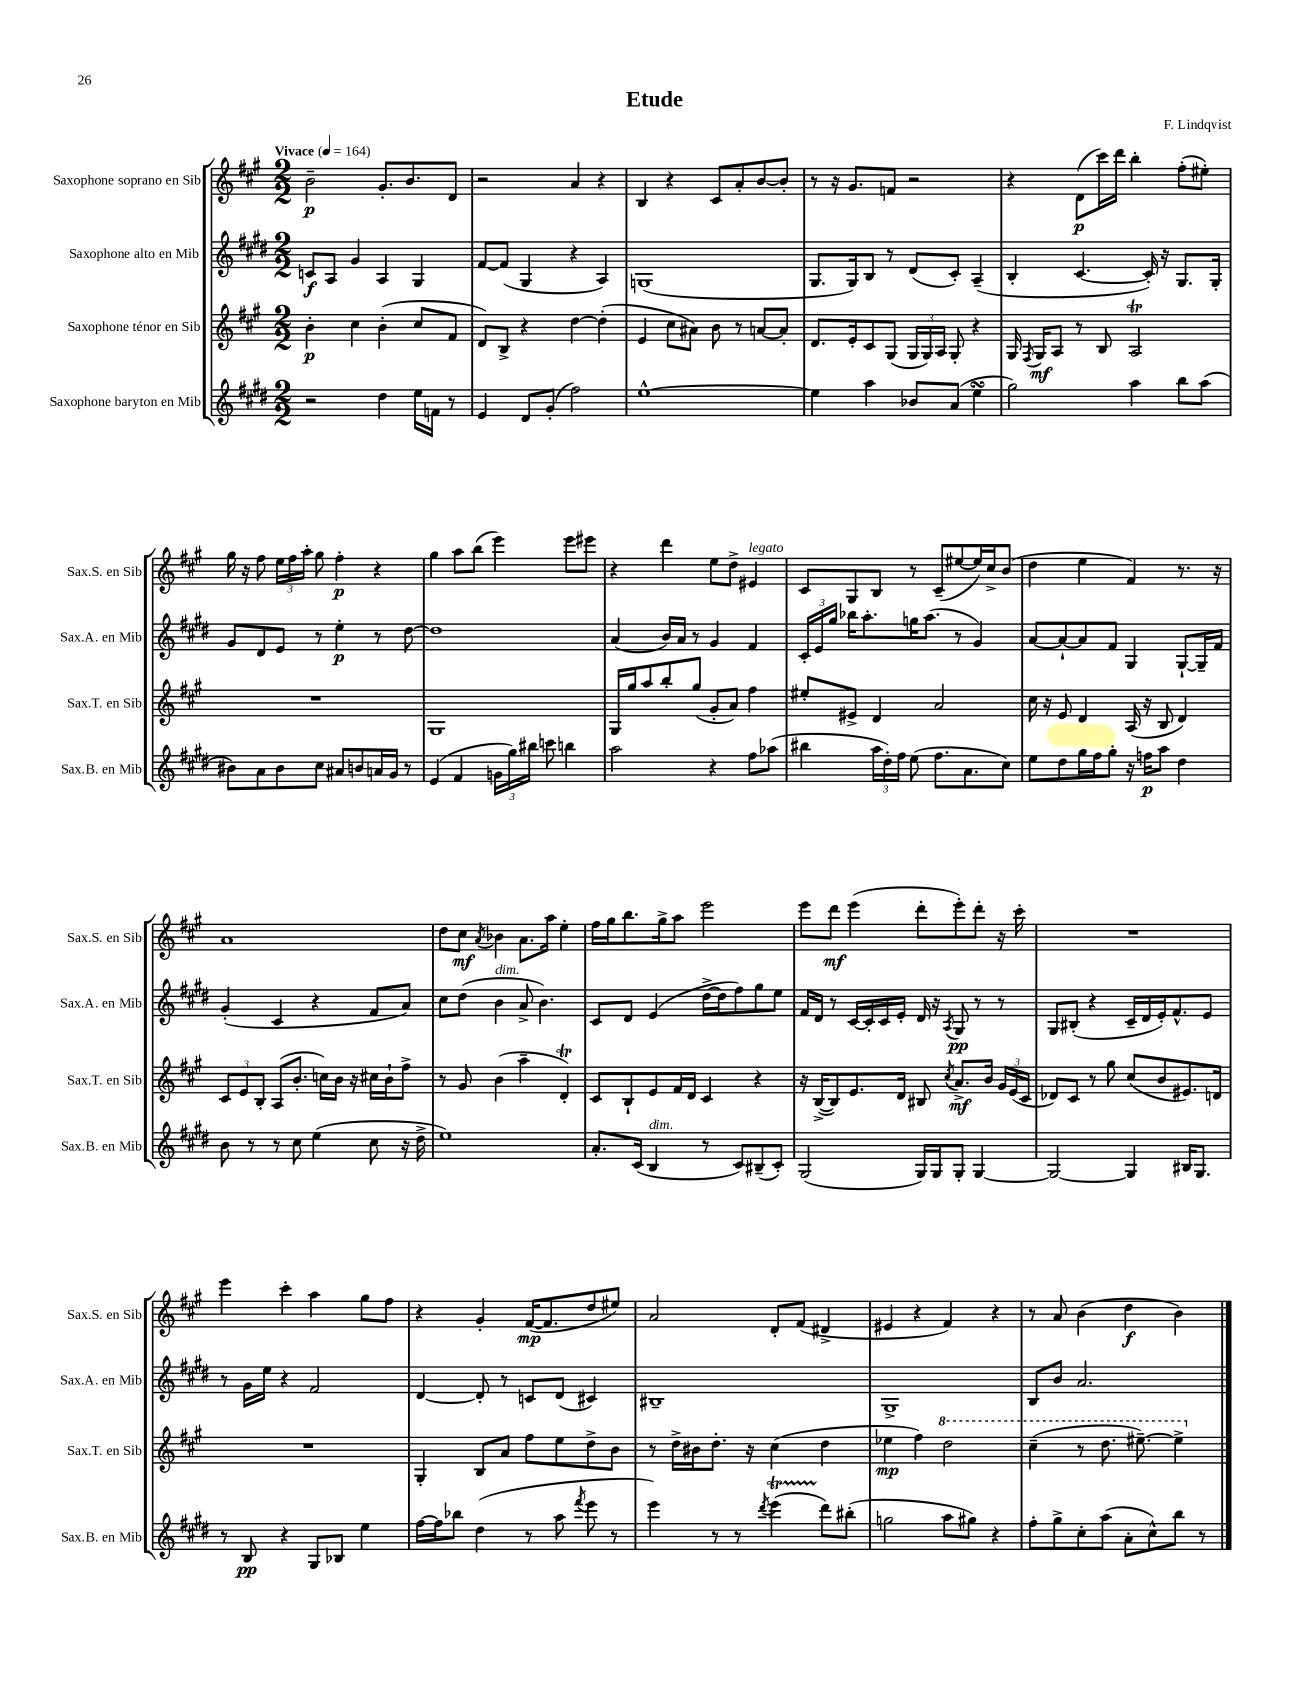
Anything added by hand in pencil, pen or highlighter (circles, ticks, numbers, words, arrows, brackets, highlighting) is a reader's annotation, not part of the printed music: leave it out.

**kern	**dynam	**kern	**dynam	**kern	**dynam	**kern	**dynam
*part4	*part4	*part3	*part3	*part2	*part2	*part1	*part1
*staff4	*staff4	*staff3	*staff3	*staff2	*staff2	*staff1	*staff1
*I"Saxophone baryton en Mib	*	*I"Saxophone ténor en Sib	*	*I"Saxophone alto en Mib	*	*I"Saxophone soprano en Sib	*
*I'Sax.B. en Mib	*	*I'Sax.T. en Sib	*	*I'Sax.A. en Mib	*	*I'Sax.S. en Sib	*
*clefG2	*	*clefG2	*	*clefG2	*	*clefG2	*
*k[f#c#g#d#]	*	*k[f#c#g#]	*	*k[f#c#g#d#]	*	*k[f#c#g#]	*
*M2/2	*	*M2/2	*	*M2/2	*	*M2/2	*
*MM164	*	*MM164	*	*MM164	*	*MM164	*
=1	=1	=1	=1	=1	=1	=1	=1
!	!	!	!	!	!	!LO:TX:a:B:t=Vivace	!
2r	.	4b'\	p	8cn/L	f	2b~\	p
.	.	.	.	8A/J	.	.	.
.	.	4cc#\	.	4g#/	.	.	.
4dd#\	.	(4b'\	.	4A/	.	8.g#'/L	.
.	.	.	.	.	.	8.b/	.
16ee\LL	.	8cc#/L	.	4G#/	.	.	.
16fn\JJ	.	.	.	.	.	.	.
8r	.	8f#/J	.	.	.	8d/J	.
=2	=2	=2	=2	=2	=2	=2	=2
4e/	.	8d/L)	.	[8f#/L	.	2r	.
.	.	8B^/J	.	(8f#/J]	.	.	.
8d#/L	.	4r	.	4G#/	.	.	.
(8g#'/J	.	.	.	.	.	.	.
2ff#\)	.	[4dd\	.	4r	.	4a/	.
.	.	(4dd'\]	.	4A/)	.	4r	.
=3	=3	=3	=3	=3	=3	=3	=3
[1ee^^	.	4e/	.	(1Gn	.	4B/	.
.	.	8cc#\L	.	.	.	4r	.
.	.	8a#X\J)	.	.	.	.	.
.	.	8b\	.	.	.	8c#/L	.
.	.	8r	.	.	.	8a'/	.
.	.	[8an/L	.	.	.	[8b/	.
.	.	8a'/J]	.	.	.	8b'/J]	.
=4	=4	=4	=4	=4	=4	=4	=4
4ee\]	.	8.d/L	.	8.G#/L	.	8r	.
.	.	.	.	.	.	16r	.
.	.	16e'/k	.	16G#/k)	.	8.g#/L	.
4aa\	.	8c#/	.	8B/J	.	.	.
.	.	(8G#/J	.	8r	.	8fn/J	.
8b-X/L	.	24G#/LL	.	(8d#/L	.	2r	.
.	.	24G#/)	.	.	.	.	.
.	.	24A/JJ	.	.	.	.	.
(8a/J	.	8G#'/	.	8c#'/J)	.	.	.
4eesSSs\	.	4r	.	(4A~/	.	.	.
=5	=5	=5	=5	=5	=5	=5	=5
2gg#\)	.	16G#/	.	4B'/	.	4r	.
.	.	8qF#/	.	.	.	.	.
.	.	16G#/KL	mf	.	.	.	.
.	.	8A/J	.	.	.	.	.
.	.	8r	.	[4.c#/	.	(8d\L	p
.	.	8B/	.	.	.	16ccc#\L)	.
.	.	.	.	.	.	16ddd\JJ	.
4aa\	.	2AT/	.	.	.	4bb'\	.
.	.	.	.	16c#'/])	.	.	.
.	.	.	.	16r	.	.	.
8bb\L	.	.	.	8.G#/L	.	(8ff#'\L	.
(8aa\J	.	.	.	.	.	8ee#X'\J)	.
.	.	.	.	16G#'/Jk	.	.	.
!!LO:LB:g=z
=6	=6	=6	=6	=6	=6	=6	=6
8b#X\L)	.	1r	.	8g#/L	.	16gg#\	.
.	.	.	.	.	.	16r	.
8a\	.	.	.	8d#/	.	8ff#\	.
8b#\	.	.	.	8e/J	.	24ee\LL	.
.	.	.	.	.	.	24ff#\	.
.	.	.	.	.	.	24aa'\JJ	.
8cc#\J	.	.	.	8r	.	8gg#\	.
8a#X/L	.	.	.	4ee'\	p	4ff#'\	p
8bn/	.	.	.	.	.	.	.
16an/L	.	.	.	8r	.	4r	.
16g#/JJ	.	.	.	.	.	.	.
8r	.	.	.	[8dd#\	.	.	.
=7	=7	=7	=7	=7	=7	=7	=7
(4e/	.	1G#	.	1dd#]	.	4gg#\	.
4f#/	.	.	.	.	.	8aa\L	.
.	.	.	.	.	.	(8bb\J	.
24gn\LL	.	.	.	.	.	4eee\)	.
24gg#\)	.	.	.	.	.	.	.
24bb#X\JJ	.	.	.	.	.	.	.
8cccn\	.	.	.	.	.	.	.
4bbn\	.	.	.	.	.	8eee\L	.
.	.	.	.	.	.	8eee#X\J	.
=8	=8	=8	=8	=8	=8	=8	=8
2aa\	.	16G#/LL	.	(4a/	.	4r	.
.	.	16gg#/J	.	.	.	.	.
.	.	8aa/	.	.	.	.	.
.	.	8bb'/	.	16b/LL)	.	4ddd\	.
.	.	.	.	16a/JJ	.	.	.
.	.	(8gg#/J	.	8r	.	.	.
4r	.	8g#'/L	.	4g#/	.	8ee\L	.
.	.	8a/J)	.	.	.	8dd^\J	.
!	!	!	!	!	!	!LO:TX:a:i:t=legato	!
8ff#\L	.	4ff#\	.	4f#/	.	4e#X/	.
(8aa-X\J	.	.	.	.	.	.	.
=9	=9	=9	=9	=9	=9	=9	=9
4bb#X\	.	8ee#X'/L	.	24c#'/LL	.	8c#/L	.
.	.	.	.	24e/	.	.	.
.	.	.	.	24gg#/JJ	.	.	.
.	.	8e#X^/J	.	16bb-X\KL	.	8G#/	.
.	.	.	.	8.aa'\	.	.	.
24aa\LL	.	4d/	.	.	.	8B/J	.
24dd#'\)	.	.	.	.	.	.	.
24ff#\JJ	.	.	.	.	.	.	.
(8ee\	.	.	.	16ggn\K	.	8r	.
.	.	.	.	(8.aa\J	.	.	.
8.ff#\L	.	2a/	.	.	.	(8c#~/L	.
.	.	.	.	8r	.	[8ee#X/	.
8.a\	.	.	.	.	.	.	.
.	.	.	.	4g#/)	.	16ee#/L])	.
.	.	.	.	.	.	16cc#^/J	.
8cc#\J)	.	.	.	.	.	(8b/J	.
=10	=10	=10	=10	=10	=10	=10	=10
8ee\L	.	16cc#\	.	[8a/L	.	4dd\	.
.	.	16r	.	.	.	.	.
8dd#\	.	8e/	.	8a`/_	.	.	.
16gg#\L	.	4d/	.	8a/]	.	4ee\	.
16ff#\J	.	.	.	.	.	.	.
8gg#'\J	.	.	.	8f#/J	.	.	.
16r	.	(16A/	.	4G#/	.	4f#/)	.
16ffn\KL	p	16r	.	.	.	.	.
8aa\J	.	8B/	.	.	.	.	.
4dd#\	.	4d/)	.	[8G#`/L	.	8.r	.
.	.	.	.	16G#~/L]	.	.	.
.	.	.	.	16f#/JJ	.	16r	.
!!LO:LB:g=z
=11	=11	=11	=11	=11	=11	=11	=11
8b\	.	12c#/L	.	(4g#'/	.	1a	.
.	.	12e/	.	.	.	.	.
8r	.	.	.	.	.	.	.
.	.	12B'/J	.	.	.	.	.
8r	.	(8A/L	.	4c#/	.	.	.
8cc#\	.	8.b'/J	.	.	.	.	.
(4ee\	.	.	.	4r	.	.	.
.	.	16ccn\LL)	.	.	.	.	.
.	.	16b\JJ	.	.	.	.	.
.	.	16r	.	.	.	.	.
8cc#\	.	16cc#X\LL	.	8f#/L	.	.	.
.	.	16b`\J	.	.	.	.	.
16r	.	8ff#^\J	.	8a/J)	.	.	.
16dd#^\	.	.	.	.	.	.	.
=12	=12	=12	=12	=12	=12	=12	=12
1ee)	.	8r	.	8cc#\L	.	8dd\L	.
.	.	8g#/	.	(8dd#\J	.	8cc#\J	mf
.	.	.	.	.	.	8qa/	.
!	!	!	!	!LO:TX:a:i:t=dim.	!	!	!
.	.	(4b\	.	4b\	.	4b-X\	.
.	.	4aa~\	.	8a^/	.	8.a\L	.
.	.	.	.	4.b\)	.	.	.
.	.	.	.	.	.	16aa\Jk	.
.	.	4dT'/)	.	.	.	4ee'\	.
=13	=13	=13	=13	=13	=13	=13	=13
8.a'/L	.	8c#/L	.	8c#/L	.	16ff#\LL	.
.	.	.	.	.	.	16gg#\J	.
.	.	8B`/	.	8d#/J	.	8.bb\	.
(16c#/Jk	.	.	.	.	.	.	.
!LO:TX:a:i:t=dim.	!	!	!	!	!	!	!
4B/	.	8e/	.	(4e/	.	.	.
.	.	.	.	.	.	16gg#^\k	.
.	.	16f#/L	.	.	.	8aa\J	.
.	.	16d/JJ	.	.	.	.	.
8r	.	4c#/	.	[16dd#^\LL	.	2eee\	.
.	.	.	.	16dd#\J]	.	.	.
8c#/L)	.	.	.	8ff#\)	.	.	.
(8B#X~/	.	4r	.	8gg#\	.	.	.
8c#'/J)	.	.	.	8ee\J	.	.	.
=14	=14	=14	=14	=14	=14	=14	=14
(2G#/	.	16r	.	16f#/LL	.	8eee\L	.
.	.	([16B^/KL	.	16d#/JJ	.	.	.
.	.	8B/])	.	8r	.	8ddd\J	mf
.	.	8.e/	.	[16c#/LL	.	(4eee\	.
.	.	.	.	16c#'/]	.	.	.
.	.	.	.	16c#/	.	.	.
.	.	16d/Jk	.	16e'/JJ	.	.	.
16G#/LL)	.	8B#X/	.	16d#/	.	8ddd'\L	.
16G#/J	.	.	.	16r	.	.	.
.	.	8qcc#/	.	8qA/	.	.	.
8G#'/J	.	8.a^/L	mf	8G#/	pp	8eee'\)	.
[4G#/	.	.	.	8r	.	8ddd'\J	.
.	.	16b/Jk	.	.	.	.	.
.	.	24g#/LL	.	8r	.	16r	.
.	.	(24e/	.	.	.	.	.
.	.	.	.	.	.	16ccc#'\	.
.	.	24c#/JJ	.	.	.	.	.
=15	=15	=15	=15	=15	=15	=15	=15
2G#/_	.	8d-X/L)	.	8G#/L	.	1r	.
.	.	8c#/J	.	(8B#X'/J	.	.	.
.	.	8r	.	4r	.	.	.
.	.	8gg#\	.	.	.	.	.
4G#/]	.	(8cc#/L	.	16c#~/LL	.	.	.
.	.	.	.	16d#/	.	.	.
.	.	8b/	.	16e'/J)	.	.	.
.	.	.	.	8.f#^^/	.	.	.
16B#X/KL	.	8.e#X/)	.	.	.	.	.
8.G#/J	.	.	.	.	.	.	.
.	.	.	.	8e/J	.	.	.
.	.	16dn/Jk	.	.	.	.	.
!!LO:LB:g=z
=16	=16	=16	=16	=16	=16	=16	=16
8r	.	1r	.	8r	.	4eee\	.
8B/	pp	.	.	16g#\LL	.	.	.
.	.	.	.	16ee\JJ	.	.	.
4r	.	.	.	4r	.	4ccc#'\	.
8G#/L	.	.	.	2f#/	.	4aa\	.
8B-X/J	.	.	.	.	.	.	.
4ee\	.	.	.	.	.	8gg#\L	.
.	.	.	.	.	.	8ff#\J	.
=17	=17	=17	=17	=17	=17	=17	=17
[16ff#\LL	.	4G#'/	.	[4d#/	.	4r	.
16ff#\J]	.	.	.	.	.	.	.
8bb-X\J	.	.	.	.	.	.	.
(4dd#\	.	8B/L	.	8d#'/]	.	4g#'/	.
.	.	8a/J	.	8r	.	.	.
8r	.	8ff#\L	.	8cn/L	.	([16f#/KL	mp
.	.	.	.	.	.	8.f#/]	.
8aa\	.	8ee\	.	(8d#/J	.	.	.
8qfff#/	.	.	.	.	.	.	.
8eee\	.	8dd^\	.	4c#X/)	.	8dd/	.
8r	.	8b\J	.	.	.	8ee#X/J)	.
=18	=18	=18	=18	=18	=18	=18	=18
4eee\)	.	8r	.	1B#X~	.	2a/	.
.	.	16dd^\LL	.	.	.	.	.
.	.	16b#X\J	.	.	.	.	.
8r	.	8.dd'\J	.	.	.	.	.
8r	.	.	.	.	.	.	.
.	.	16r	.	.	.	.	.
8qddd#/	.	.	.	.	.	.	.
(4eeeT\	.	(4cc#\	.	.	.	8d'/L	.
.	.	.	.	.	.	(8f#/J	.
8ddd#\L)	.	4dd\	.	.	.	4d#X^/	.
(8bb#X'\J	.	.	.	.	.	.	.
=19	=19	=19	=19	=19	=19	=19	=19
2ggn\	.	4ee-X\	mp	1G#^	.	4e#X/	.
.	.	4ff#\)	.	.	.	4r	.
*	*	*8va	*	*	*	*	*
8aa\L	.	2ddd\	.	.	.	4f#/)	.
8gg#X\J)	.	.	.	.	.	.	.
4r	.	.	.	.	.	4r	.
=20	=20	=20	=20	=20	=20	=20	=20
8ff#'\L	.	(4ccc#~\	.	8B/L	.	8r	.
8gg#^\	.	.	.	8b/J	.	8a/	.
8cc#'\	.	8r	.	2.a/	.	(4b\	.
(8aa\J	.	8.ddd\	.	.	.	.	.
8a'\L	.	.	.	.	.	4dd\	f
.	.	[8.eee#X~\)	.	.	.	.	.
8cc#^^\)	.	.	.	.	.	.	.
8bb\J	.	4eee#^\]	.	.	.	4b\)	.
8r	.	.	.	.	.	.	.
*	*	*X8va	*	*	*	*	*
==	==	==	==	==	==	==	==
*-	*-	*-	*-	*-	*-	*-	*-
